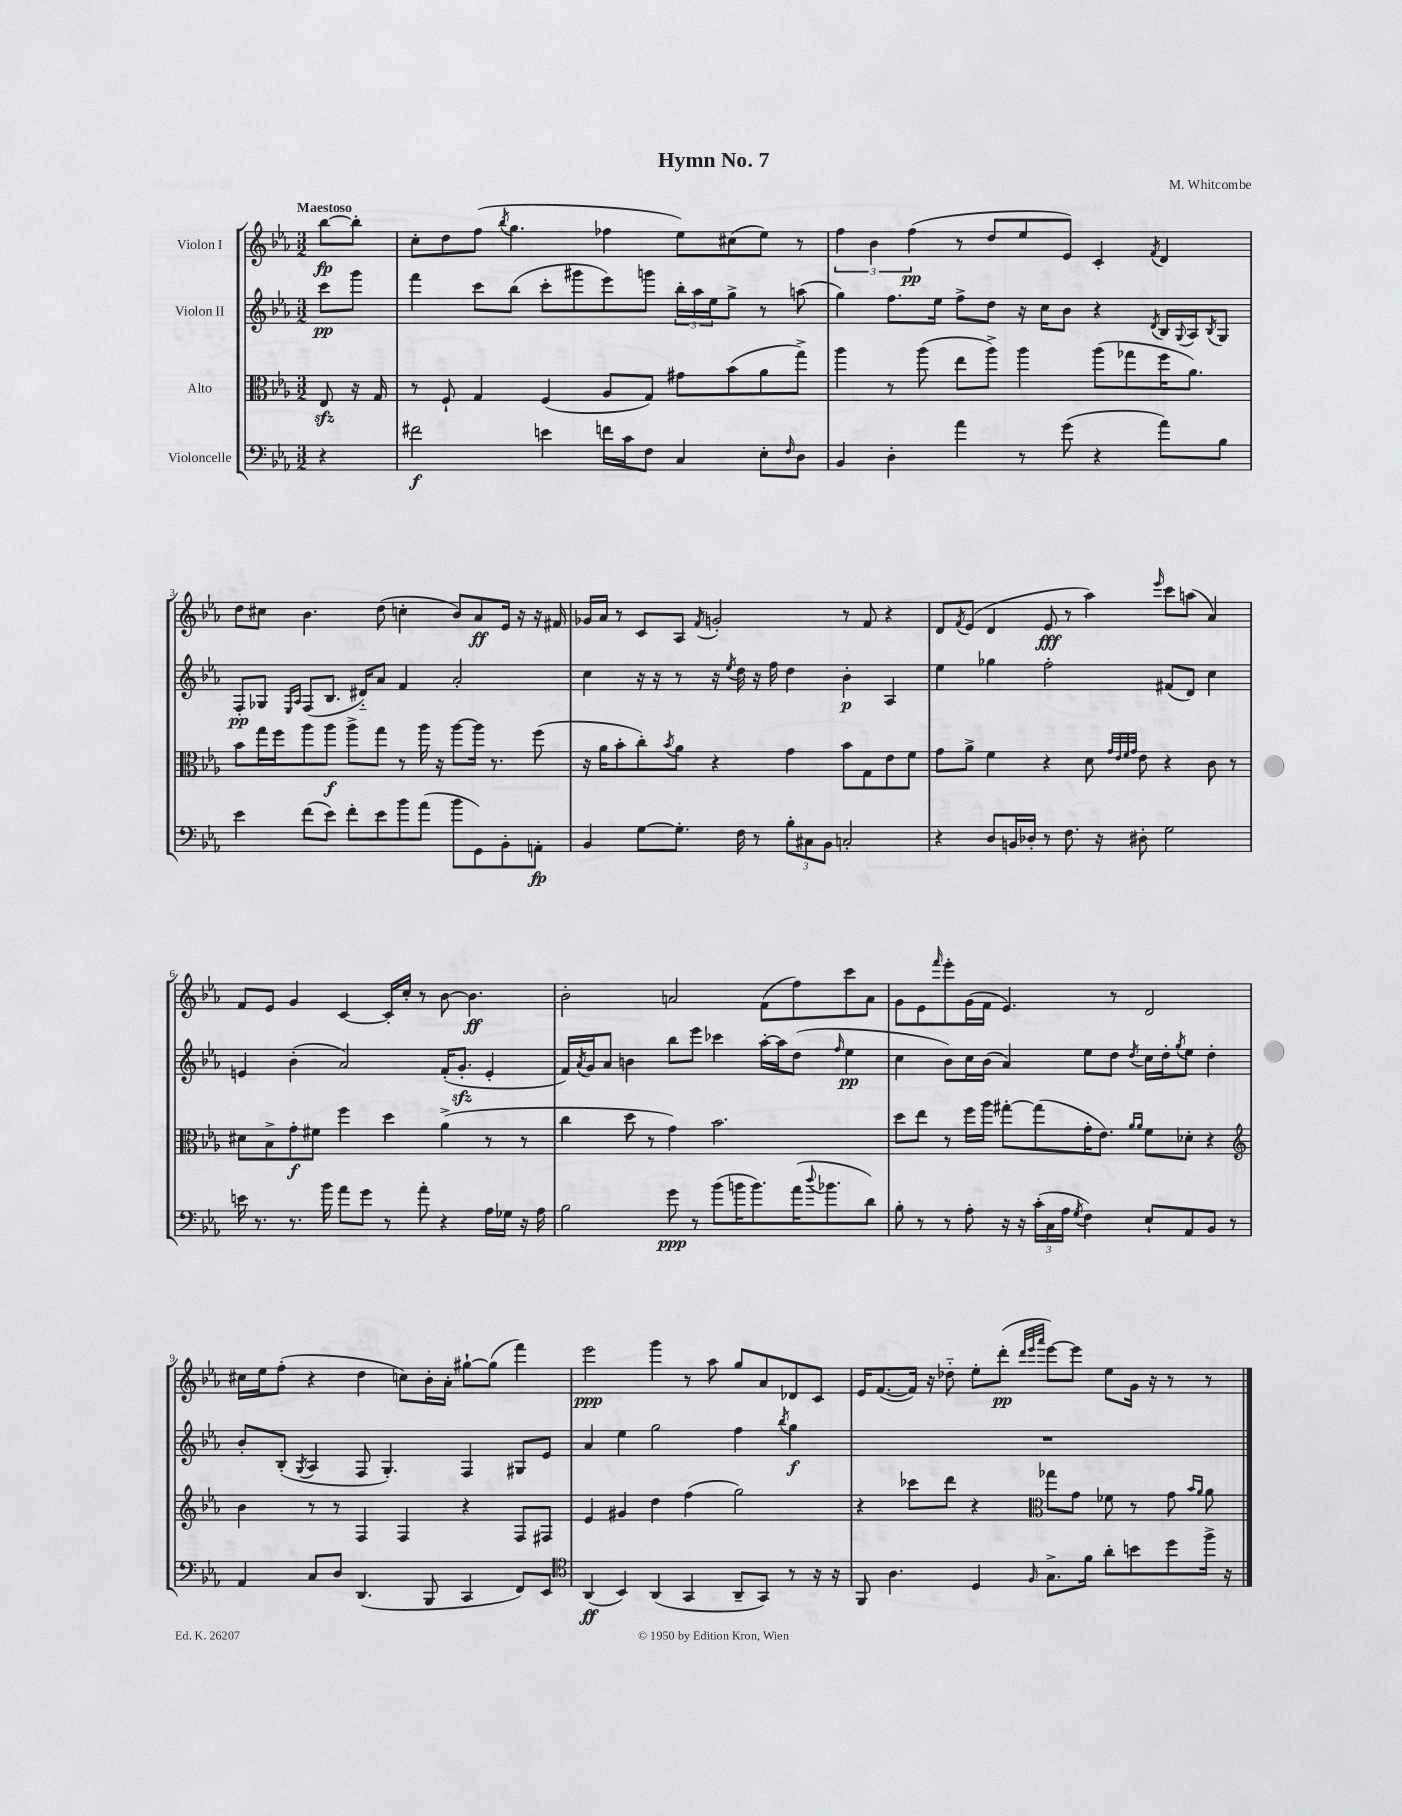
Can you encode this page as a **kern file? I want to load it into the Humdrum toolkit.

**kern	**kern	**kern	**kern
*staff4	*staff3	*staff2	*staff1
*clefF4	*clefC3	*clefG2	*clefG2
*k[b-e-a-]	*k[b-e-a-]	*k[b-e-a-]	*k[b-e-a-]
*M3/2	*M3/2	*M3/2	*M3/2
4r	8E-	8ccc	[8bb-
.	16r	8ggg	8bb-']
.	16G	.	.
=	=	=	=
2f#	8r	4fff	8cc'
.	8F`	.	8dd
.	4G	8ccc	(8ff
.	.	.	8qbb-
.	.	(8bb-	4.gg
4e	(4F	8ccc'	.
.	.	8ggg#	.
16f	8A-	8eee-)	4ff-
16c	.	.	.
8F	8G)	8ggg	.
4C	8g#	24bb-'	8ee-)
.	.	24aa-	.
.	.	24ee-	.
.	(8b-	8gg^	(8cc#
8E-'	8a-	8r	8ee-)
16qqF	.	.	.
8D	8gg^)	(8aa	8r
=	=	=	=
4BB-	4aa-	4gg)	6ff
.	.	.	6b-
4D'	8r	8.ff	.
.	.	.	(6ff
.	(8aa-	.	.
.	.	16ee-	.
4a-	8ee-	8ff^	8r
.	8aa-^)	8dd	8dd
8r	4aa-	16r	8ee-
.	.	16cc	.
(8g	.	8b-	8e-)
4r	(8aa-	4r	4c'
.	8gg-	.	.
.	.	8qd	8qf
8a-)	16ff	16B-	4d
.	.	8qqG	.
.	8.a-)	16A-	.
.	.	8qB-	.
8B-	.	8G	.
=	=	=	=
4e-	8b-	8F'	8dd
.	16gg	8G-	8cc#
.	16ff	.	.
.	.	16qqE-	.
.	.	16qqA-	.
(8f	8aa-	(8F	4.b-
8e-)	8aa-	8.B-	.
8f'	8aa-^	.	.
.	.	16d#'~)	.
8e-	8gg	8a-	(8dd
8b-	8r	4f	4cc'
(8a-	16aa-	.	.
.	16r	.	.
8b-	[8aa-	2a-'	8b-)
8GG)	16aa-]	.	8a-
.	8.r	.	.
8BB-'	.	.	16e-
.	.	.	16r
8AA'	(8ff	.	16r
.	.	.	16f#
=	=	=	=
4BB-	16r	4cc	16g-
.	16a-	.	16a-
.	8b-'	.	8r
[8G	8cc')	16r	8c
.	.	16r	.
.	8qb-	.	.
8.G']	8a-	8r	8A-
.	.	.	8qf
.	4r	16r	2g'
.	.	8qee-	.
16F	.	16dd	.
8r	.	16r	.
.	.	16ff	.
12B-'	4g	4dd	.
12C#	.	.	.
12BB-	.	.	.
2C'	8b-	4b-'	8r
.	8G	.	8f
.	8e-	4A-	4r
.	8f	.	.
=	=	=	=
4r	8g	4ee-	8d
.	.	.	8qf
.	8a-^	.	(8e-
8D	4f	4gg-	4d
16BB	.	.	.
16D-'	.	.	.
8r	4r	2ff'	8e-
8.F	.	.	8r
.	8d	.	4aa-)
16r	.	.	.
.	32qqg	.	.
.	32qqe-	.	.
.	32qqf	.	.
.	32qqg	.	.
8D#'	8e-	.	.
.	.	.	16qqeee-
2G	4r	(8f#	8ccc
.	.	8d)	(8aa
.	8c	4cc	4a-)
.	8r	.	.
=	=	=	=
16e	8d#	4e	8f
8.r	.	.	.
.	8B-^	.	8e-
8.r	8g'	(4b-'	4g
.	8f#	.	.
16b-	.	.	.
8a-	4ff	2a-)	[4c
8g	.	.	.
8r	4dd	.	16c']
.	.	.	16cc'
8a-'	.	.	8r
4r	(4a-^	(16f'	[8b-
.	.	8.g'	.
.	.	.	4.b-]
16A-	8r	4e'	.
16G-	.	.	.
16r	8r	.	.
16A-	.	.	.
=	=	=	=
2B-	4cc	16f)	2b-'
.	.	8qa-	.
.	.	16g	.
.	.	8a-	.
.	8dd	4b	.
.	8r	.	.
8g	4g)	8bb-	2a
8r	.	8eee-	.
(8b-	2.b-	4ccc-	.
16b	.	.	.
8.b)	.	.	.
.	.	[16aa-'	(8f
.	.	16aa-]	.
(16a-	.	(8dd	8ff)
8qqdd	.	.	.
8.b-	.	.	.
.	.	16qqff	.
.	.	4ee-	8ccc
8d)	.	.	8a
=	=	=	=
8B-'	8dd	4cc	8g
8r	8ee-	.	8e-
.	.	.	16qqfff
8r	8r	8b-)	8eee-'
8A-'	16ff	16cc	(16g
.	16aa-	(16b-	16f
16r	[8gg#'	4a-)	4.e-)
16r	.	.	.
(24c'	(8gg#]	.	.
24C	.	.	.
24A-	.	.	.
8qG	.	.	.
4F)	16g'	8ee-	.
.	8.e-)	.	.
.	.	8dd	8r
.	16qqa-	.	.
.	16qqa-	8qdd	.
8E-`	8f	16cc	2d
.	.	16dd'	.
.	.	8qgg	.
8AA-	8d-'	8ee-	.
8BB-	4r	4dd'	.
8r	.	.	.
=	=	=	=
*	*clefG2	*	*
4AA-	4b-	8b-'	16cc#
.	.	.	16ee-
.	.	(8B-'	(8ff'
.	.	8qG	.
8C	8r	4A-	4r
8D	8r	.	.
(4.DD	4F	8F	4dd
.	.	4.G')	.
.	4F	.	8cc)
8BBB-	.	.	16b-'
.	.	.	16a-'
4CC	4r	4F	[8gg#`
.	.	.	(8gg#]
8FF)	8F	8G#	4fff)
8EE-	8F#	8e-	.
=	=	=	=
*clefC4	*	*	*
(4AA-	4e-	4a-	2eee-
4BB-)	4g#	4ee-	.
(4AA-	4dd	2gg	4ggg
4GG	(4ff	.	8r
.	.	.	8aa-
8AA-~	2gg)	4ff	8gg
8GG)	.	.	8a-
.	.	8qbb-	.
8r	.	4gg	8d-
16r	.	.	8c
16r	.	.	.
=	=	=	=
8FF	4r	1.r	16e-
.	.	.	([8.f
4.A-	.	.	.
.	8ccc-	.	16f])
.	.	.	16r
.	8ddd	.	8dd-'~
4D	4r	.	8ee-'
.	.	.	(8ddd'
*	*clefC3	*	*
.	.	.	32qqddd
.	.	.	32qqeee-
16qqF	.	.	32qqaaa-
8.G^	8gg-	.	[8eee-)
.	8g	.	8eee-]
16f	.	.	.
8a-'	8f-	.	8ee-
8b	8r	.	16g
.	.	.	16r
8dd	8g	.	8r
.	16qqb-	.	.
.	16qqa-	.	.
16ff^	8a-	.	8r
16r	.	.	.
==	==	==	==
*-	*-	*-	*-
